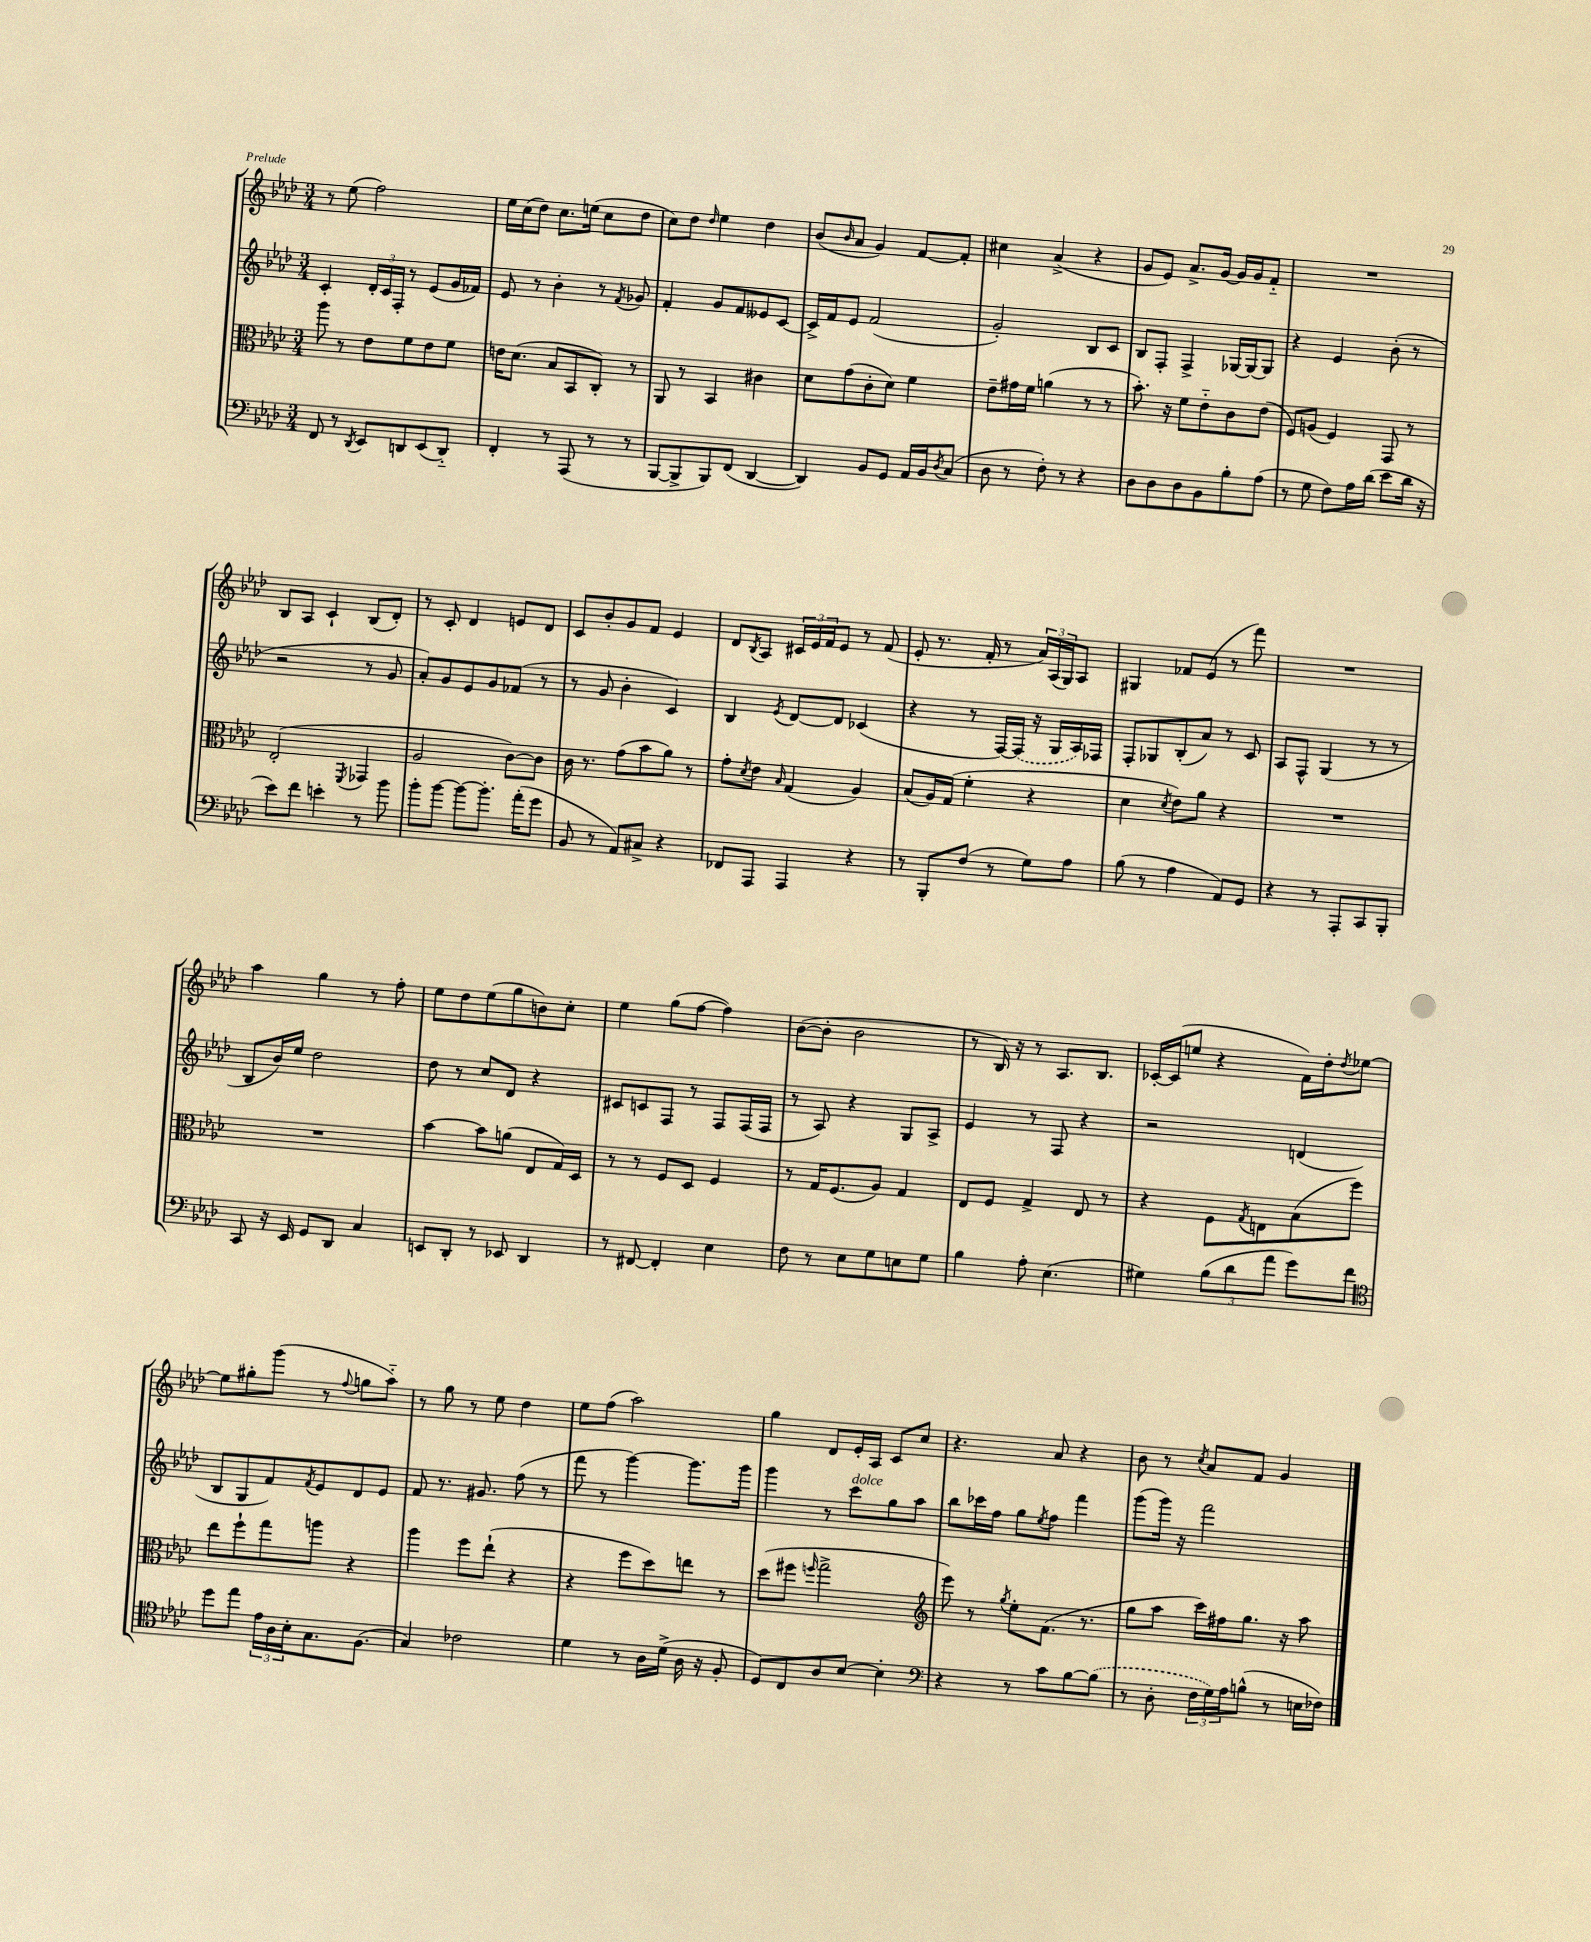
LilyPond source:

<<
\new StaffGroup <<
\new Staff = "s0" {
    \clef treble \key aes \major \numericTimeSignature \time 3/4
    r8 ees''8( f''2) |
    ees''16 c''16( des''8) c''8. e''16( c''8 des''8 |
    c''8) des''8 \grace { des''16 } ees''4 des''4 |
    bes'8( \grace { bes'16 } aes'8 g'4) f'8~ f'8-. |
    cis''4 aes'4->( r4 |
    g'8 ees'8) aes'8.-> g'16~ g'16 g'16 f'8-_ |
    R2. |
    bes8 aes8 c'4-! bes8( des'8-.) |
    r8 c'8-. des'4 e'8 des'8 |
    c'8 bes'8-. g'8 f'8 ees'4 |
    des'8 \acciaccatura { bes8 } aes8 \tuplet 3/2 { cis'16 ees'16 f'16 } ees'8 r8 f'8( |
    ees'8-. r8. f'16-. r8 \tuplet 3/2 { aes'16) aes16( g16) } aes8 |
    gis4 fes'8 ees'8( r8 f'''8) |
    R2. |
    aes''4 g''4 r8 f''8-. |
    ees''8 des''8 ees''8( g''8 b'8) c''8-. |
    ees''4 g''8( f''8~ f''4) |
    bes'8~( bes'8-. bes'2 |
    r8 bes16) r16 r8 aes8. bes8. |
    ces'16~-. ces'16( e''8 r4 f'16) des''16-. \acciaccatura { des''8 } ees''8~ |
    ees''8 gis''8-. g'''8( r8 \appoggiatura { f''8 } g''8 aes''8-_) |
    r8 g''8 r8 ees''8 des''4 |
    ees''8 f''8( aes''2) |
    g''4 des'8 ees'16-. aes16 c'8 c''8 |
    r4. aes'8 r4 |
    bes'8 r8 \acciaccatura { c''8 } aes'8 f'8 g'4 \bar "|." |
}
\new Staff = "s1" {
    \clef treble \key aes \major \numericTimeSignature \time 3/4
    c'4-. \tuplet 3/2 { des'16-. c'16 f16-. } r8 ees'8( g'16 fes'16) |
    ees'8 r8 bes'4-. r8 \acciaccatura { f'8 } ges'8 |
    f'4-. g'8 f'8 eeses'8 c'8~ |
    c'16-> f'16 ees'8 f'2( |
    g'2-.) bes8 c'8 |
    bes8 f8-. f4-> ges16~ ges16~ ges8 |
    r4 ees'4 bes'8-.( r8 |
    r2 r8 g'8 |
    aes'8-.) g'8 ees'8 g'8 fes'8( r8 |
    r8 g'8 bes'4-. c'4) |
    bes4 \acciaccatura { ees'8 } des'8~ des'8 ces'4( |
    r4 r8 f16~) \once \slurDashed f16( r16 g16 aes16) fes16 |
    f8-. ges8 bes8-.( aes'8) r8 c'8 |
    aes8 f8-^ g4( r8 r8 |
    bes8 bes'16) ees''16 des''2 |
    des''8 r8 c''8 des'8 r4 |
    cis'8 c'8 f8 r8 f8 f16( f16 |
    r8 aes8) r4 g8 aes8-> |
    ees'4 r8 f8 r4 |
    r2 d'4( |
    bes8 g8 f'8) \acciaccatura { f'8 } ees'8 des'8 ees'8 |
    f'8 r8. gis'8. f''8( r8 |
    f'''8 r8 g'''4~) g'''8. g'''16 |
    g'''4 r8 c'''8^\markup { \italic "dolce" } g''8 aes''8 |
    bes''8 ces'''16 f''16 g''8 \acciaccatura { ees''8 } f''8 f'''4 |
    g'''8( g'''16) r16 f'''2 \bar "|." |
}
\new Staff = "s2" {
    \clef alto \key aes \major \numericTimeSignature \time 3/4
    aes''8 r8 ees'8 f'8 ees'8 f'8 |
    e'16 des'8.( bes8 bes,8 c8-.) r8 |
    aes,8 r8 bes,4 cis'4 |
    des'8 g'8( c'8-. des'8) f'4 |
    ees'8-- gis'16 f'16 a'4( r8 r8 |
    bes'8.-.) r16 f'8 ees'8-_ c'8 ees'8( |
    f8) a8( f4) g,8 r8 |
    ees2-.( \acciaccatura { f,8 } ges,4 |
    aes2 c'8~) c'8 |
    c'16 r8. g'8( bes'8 aes'8) r8 |
    g'8-. \acciaccatura { des'8 } ees'8 \grace { bes16 } g4( aes4) |
    bes8( aes16) g16( f'4-. r4 |
    des'4 \acciaccatura { des'8 } ees'8) aes'8 r4 |
    R2. |
    R2. |
    bes'4~ bes'8 a'8( ees8 g16) des16 |
    r8 r8 f8 des8 f4 |
    r8 g16 f8.( aes8) g4 |
    ees8 f8 g4-> ees8 r8 |
    r4 f8 \acciaccatura { g8 } e8 bes8( f''8) |
    ees''8 f''8-! g''8 a''8 r4 |
    aes''4 f''8 ees''8-!( r4 |
    r4 f''8 des''8) e''8 r8 |
    des''8( fis''8 \grace { f''16 } g''2-> |
    \clef treble ees'''8) r8 \acciaccatura { g''8 } ees''8-. f'8.( r8. |
    g''8 aes''8 c'''16) fis''16 g''8. r16 aes''8 \bar "|." |
}
\new Staff = "s3" {
    \clef bass \key aes \major \numericTimeSignature \time 3/4
    f,8 r8 \acciaccatura { des,8 } ees,8 d,8 ees,8( d,8-_) |
    f,4-. r8 aes,,8( r8 r8 |
    bes,,8~ bes,,8-> bes,,8) f,8( des,4~ |
    des,4) bes,8 g,8 aes,16 bes,16 \acciaccatura { des8 } c8( |
    des8 r8 f8-.) r8 r4 |
    des8 des8 des8 bes,8 bes8-. aes8( |
    r8 g8 f8) aes16 des'16( ees'8 des'16 r16 |
    ees'8) f'8 e'4-. r8 bes'8 |
    bes'8-. bes'8~ bes'8~ bes'8.-. aes'16-.( g'8 |
    bes,8 r8 aes,8) cis8-> r4 |
    fes,8 aes,,8 aes,,4 r4 |
    r8 bes,,8-. f8( r8 g8) aes8 |
    bes8( r8 aes4 aes,8) g,8 |
    r4 r8 aes,,8-. c,8 bes,,8-. |
    c,8 r16 ees,16 g,8 des,8 c4 |
    e,8 des,8-. r8 ees,8 des,4 |
    r8 fis,8~ fis,4-. ees4 |
    f8 r8 ees8 g8 e8 g8 |
    bes4 aes8-. ees4.( |
    gis4) \tuplet 3/2 { bes8( des'8 aes'8 } g'8) f'8 |
    \clef tenor des''8 ees''8 \tuplet 3/2 { ees'16 aes16 bes16-. } g8. f8.( |
    g4) ces'2 |
    des'4 r8 aes16 des'16->( aes16 r16 f8-. |
    des8) c8 aes8 bes8~ bes4-. |
    \clef bass r4 r8 c'8 bes8~ \once \slurDashed bes8( |
    r8 des8-. \tuplet 3/2 { f16 g16) aes16 } b8-^( r8 e16 fes16) \bar "|." |
}
>>
>>
\layout { \context { \Score \remove "Bar_number_engraver" } }
